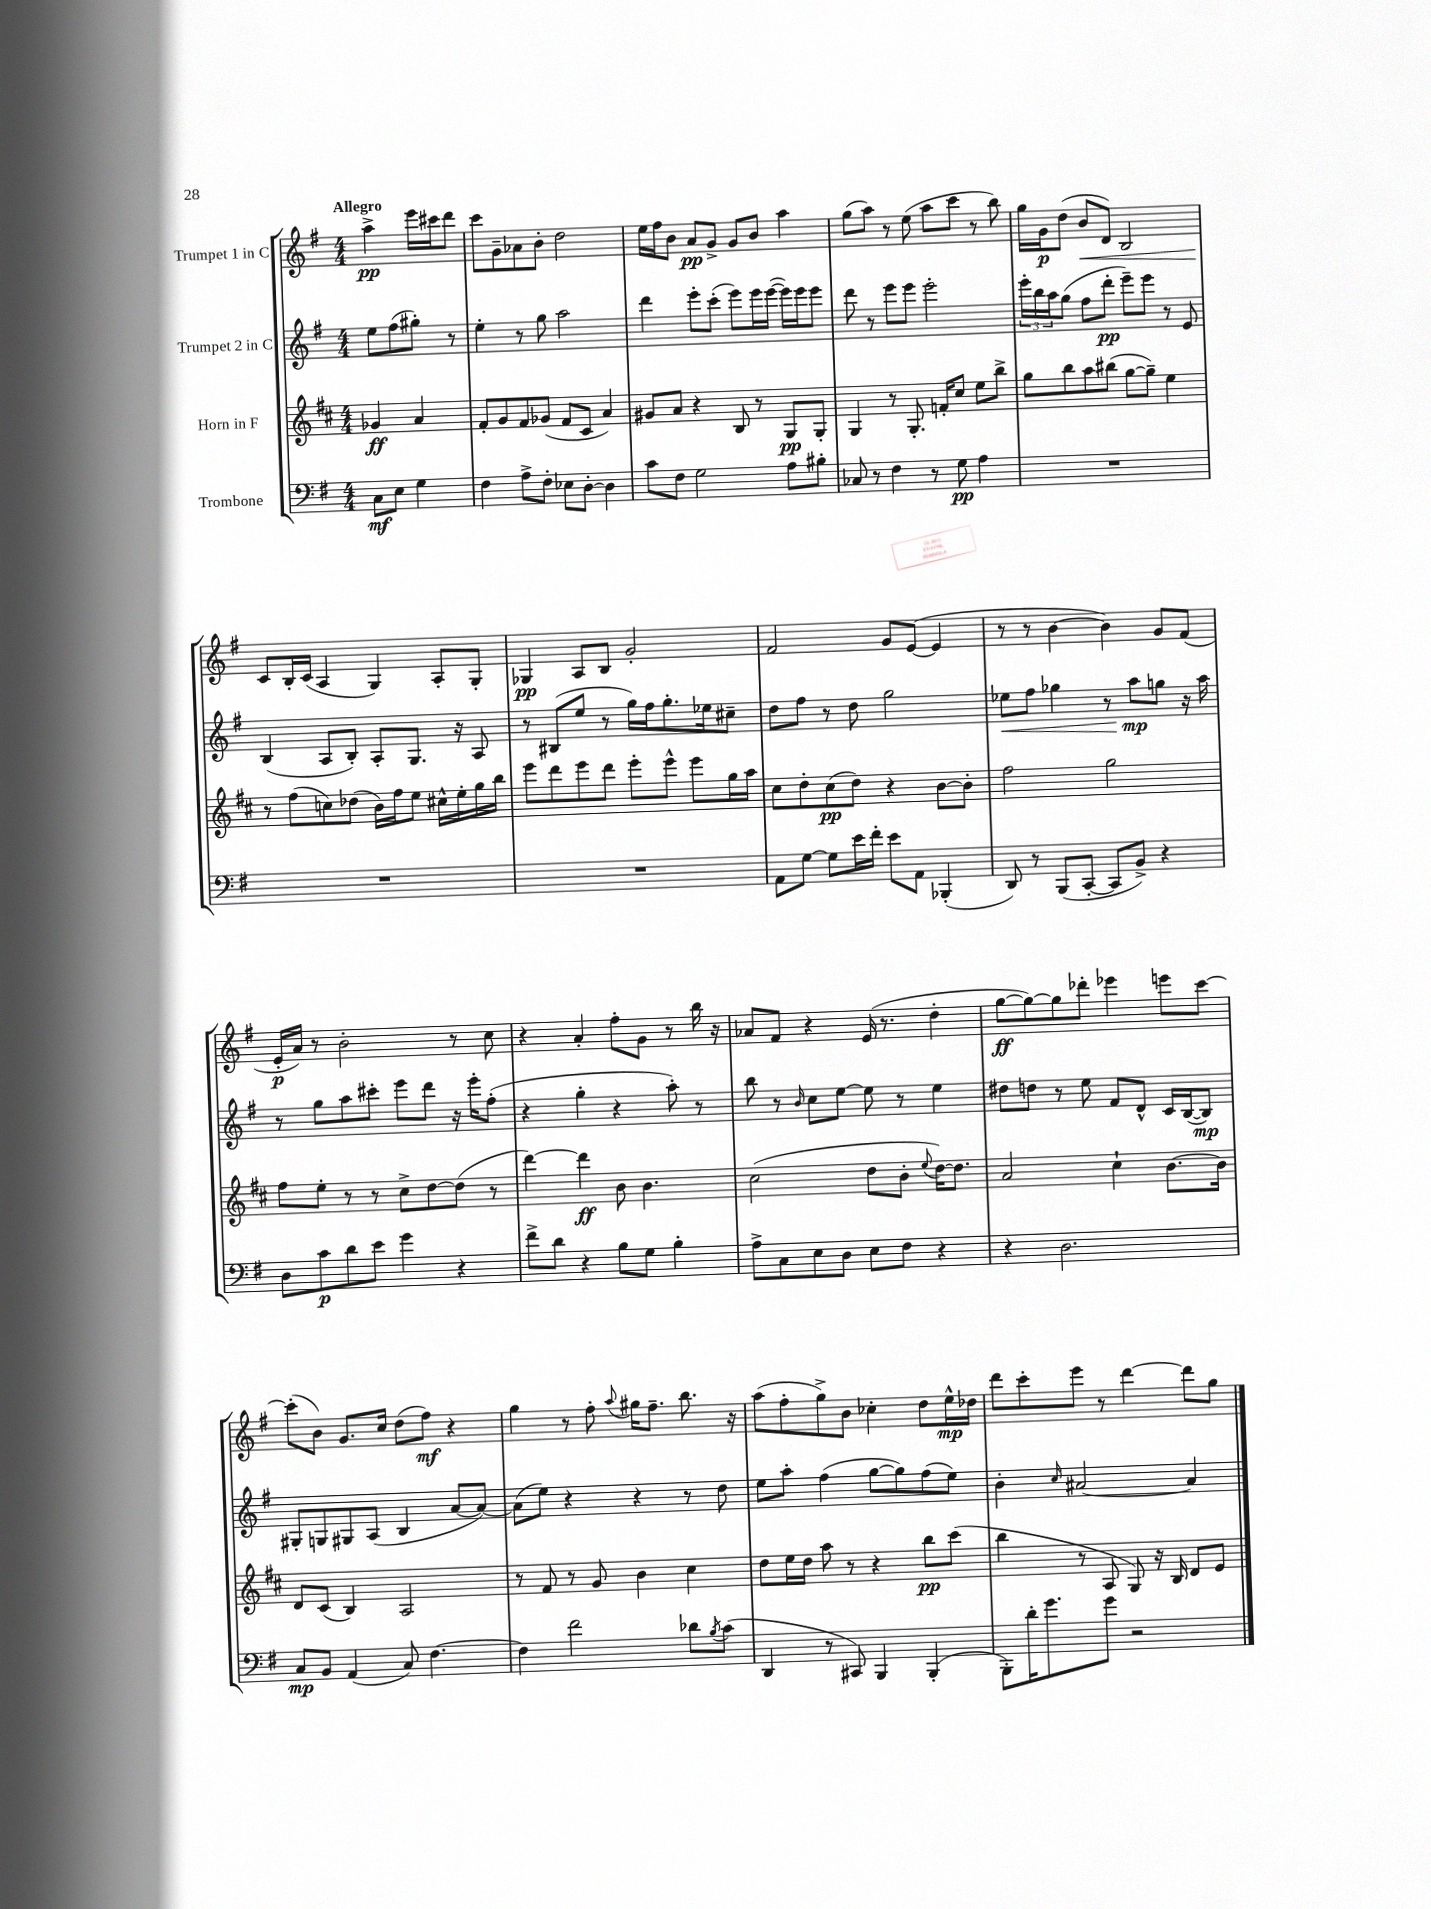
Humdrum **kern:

**kern	**kern	**kern	**kern
*staff4	*staff3	*staff2	*staff1
*clefF4	*clefG2	*clefG2	*clefG2
*k[f#]	*k[f#c#]	*k[f#]	*k[f#]
*M4/4	*M4/4	*M4/4	*M4/4
8C	4g-	8ee	4aa^
8E	.	(8ff#	.
4G	4a	8gg#')	16eee
.	.	.	16ccc#
.	.	8r	8ddd
=	=	=	=
4F#	8f#'	4ee'	8ccc
.	8g	.	8g~
8A^	8f#	8r	8a-
8F#'	(8g-	8gg	8b'
8E-	8f#	2aa	2dd
[8D'	8c#	.	.
4D]	4a)	.	.
=	=	=	=
8c	8g#	4ddd	16ee
.	.	.	16ff#
8F#	8a	.	8b
2G	4r	8eee'	8a
.	.	(8ccc'	8g^
.	8B	8eee)	8g
.	8r	16eee	8b
.	.	([16eee	.
8A	8G	16eee])	4aa
.	.	16eee	.
8B#'	8G'	8eee	.
=	=	=	=
8C-	4G	8ddd	(8gg
8r	.	8r	8aa)
4F#	8r	8eee	8r
.	8.G'	8eee	(8ee
8r	.	2eee'	8aa
.	16f'	.	.
8G	8cc#	.	8ccc
4A	8ee	.	8r
.	8bb^	.	8bb)
=	=	=	=
1r	8gg	24eee'	16gg
.	.	24bb	.
.	.	.	16g
.	.	24aa	.
.	8bb	(8gg	(8dd
.	8aa	8ff#	8b
.	(8bb#	8ddd'	8d)
.	[8gg	8eee~)	2B
.	8gg~])	8eee	.
.	4ee	8r	.
.	.	8e	.
=	=	=	=
1r	8r	(4B	8c
.	(8ff#	.	16B'
.	.	.	(16c
.	8cc)	8A	4A
.	(8dd-	8B')	.
.	16b)	8A'	4G)
.	16ff#	.	.
.	8ee	8.G	.
.	16cc#^^	.	8A'
.	16ee'	16r	.
.	16gg	8A	8G'
.	16bb	.	.
=	=	=	=
1r	8eee	8r	4G-
.	8ddd	(8B#	.
.	8eee	8ee	8A
.	8ddd	8r	8B
.	8eee'	16gg)	2g'
.	.	16ff#	.
.	8eee^^	8.gg'	.
.	8eee	.	.
.	.	16ee-	.
.	16gg	8cc#~	.
.	16aa	.	.
=	=	=	=
8AA	8cc#	8dd	2f#
[8G	8dd'	8ff#	.
8G]	(8cc#	8r	.
16e	8dd)	8dd	.
16f#'	.	.	.
8e	4r	2gg	8g
8AA	.	.	([8e
(4BBB-'	[8b	.	4e]
.	8b']	.	.
=	=	=	=
8DD)	2ff#	8ee-	8r
8r	.	8ff#	8r
(8BBB	.	4gg-	[4b
[8CC'	.	.	.
8CC]	2gg	8r	4b])
8BB^)	.	8aa	.
4r	.	8gg	8g
.	.	16r	(8f#
.	.	16aa	.
=	=	=	=
8D	8ff#	8r	16e'
.	.	.	16a)
8c	8ee'	8gg	8r
8d	8r	8aa	2b'
8e	8r	8ccc#'	.
4g	8cc#^	8eee	.
.	[8dd	8ddd	.
4r	(8dd]	16r	8r
.	.	16eee'	.
.	8r	(8ff#'	8cc
=	=	=	=
8f#^	[4ddd)	4r	4r
8d	.	.	.
4r	4ddd]	4gg'	4a'
8B	8b	4r	8ff#'
8G	4.b	.	8g
4B'	.	8aa')	8r
.	.	8r	16bb
.	.	.	16r
=	=	=	=
8A^	(2cc#	8bb	8a-
8C	.	8r	8f#
.	.	16qqb	.
8E	.	8cc	4r
8D	.	[8ee	.
8E	8dd	8ee]	(16e
.	.	.	8.r
8F#	8b'	8r	.
.	8qqee	.	.
4r	[16dd)	4ee	4dd'
.	8.dd]	.	.
=	=	=	=
4r	2a	8dd#	[8gg
.	.	8dd	8gg_)
2.D	.	8r	8gg]
.	.	8ee	8ddd-'
.	4cc#`	8f#	4eee-
.	.	8d^^	.
.	[8.b	16c	8eee
.	.	([16B	.
.	.	8B])	[8ccc
.	16b]	.	.
=	=	=	=
8C	8d	8G#'	(8ccc']
8BB	(8c#	8G	8b)
(4AA	4B)	8G#	8.g
.	.	(8A	.
.	.	.	16cc
8C)	2A	4B	(8dd
[4.F#	.	.	8ff#)
.	.	[8a	4r
.	.	8a_)	.
=	=	=	=
4F#]	8r	(8a]	4gg
.	8f#	8ee)	.
2f#	8r	4r	8r
.	8g	.	8ff#'
.	.	.	8qqaa
.	4b	4r	16gg#
.	.	.	8.ff#~
8d-	4cc#	8r	8.bb
8qB	.	.	.
(8c	.	8dd	.
.	.	.	16r
=	=	=	=
4DD	8dd	8ee	(8aa
.	16ee	8aa'	8ff#'
.	16dd	.	.
8r	8aa	(4ff#	8gg^)
8CC#)	8r	.	8b
4BBB	4r	[8gg	4cc-'
.	.	8gg])	.
(4BBB'	8bb	(8ff#	8dd
.	(8ccc#	8ee)	16ee^^
.	.	.	16dd-
=	=	=	=
8BBB')	4bb	4b'	8ddd
16d'	.	.	8ccc'
8.g	.	.	.
.	.	16qqcc	.
.	8r	[2a#	8eee
8g	8A	.	8r
2r	8G)	.	[4ddd
.	16r	.	.
.	16B	.	.
.	8d	4a#]	8ddd]
.	8e	.	8gg
==	==	==	==
*-	*-	*-	*-
